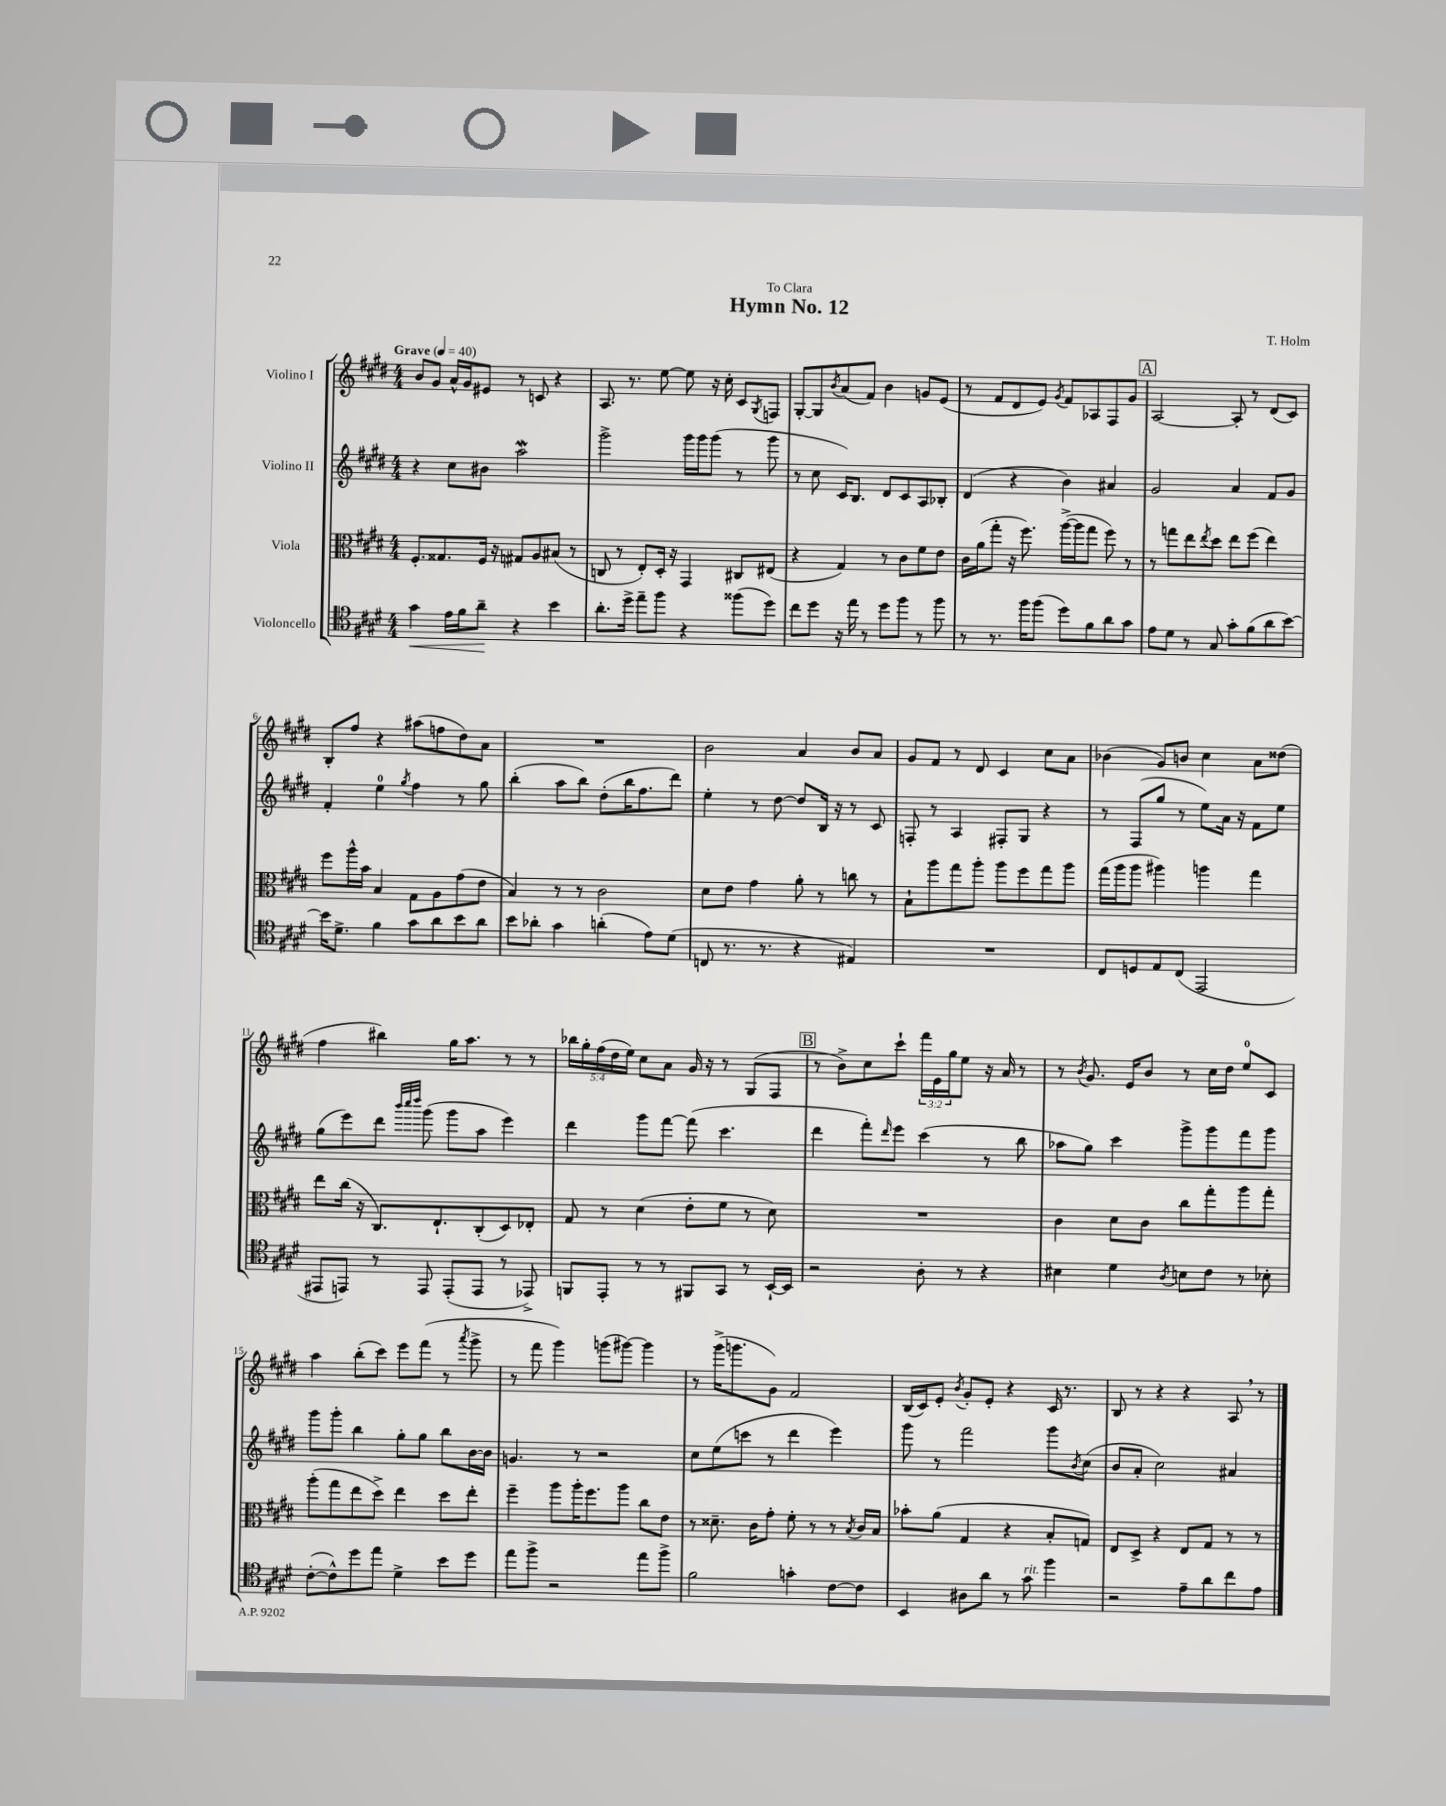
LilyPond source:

\header { title = "Hymn No. 12" composer = "T. Holm" dedication = "To Clara" }
<<
\new StaffGroup <<
\new Staff = "s0" \with { instrumentName = "Violino I" } {
    \clef treble \key e \major \numericTimeSignature \time 4/4 \override Staff.TupletNumber.text = #tuplet-number::calc-fraction-text \tempo "Grave" 4 = 40
    b'8 gis'8 a'16-^ gis'16 eis'8 r8 c'8 r4 |
    a8. r8. e''8~ e''8 r16 cis''16-. cis'8 \acciaccatura { gis8 } f8 |
    gis8~-. gis8 \acciaccatura { b'8 } a'8( fis'8) b'4 g'8 e'8( |
    r8 fis'8 dis'8 e'8) \acciaccatura { gis'8 } fis'8 aes8 fis8 gis'8 |
    \mark \markup { \box "A" } a2~ a8-. r8 dis'8( cis'8) |
    b8-. fis''8 r4 ais''8( f''8 dis''8) a'8 |
    R1 |
    b'2 a'4 b'8 a'8 |
    gis'8 fis'8 r8 dis'8 cis'4 cis''8 a'8 |
    bes'4( gis'8) b'8 cis''4 a'8 disis''8( |
    fis''4 bis''4) gis''16 a''8. r8 r8 |
    \tuplet 5/4 { bes''16 gis''16-. fis''16( dis''16 e''16) } cis''8 a'8 gis'16 r16 r8 gis8( fis8 |
    \mark \markup { \box "B" } r8 b'8->) cis''8 cis'''8-! \tuplet 3/2 { fis'''16 e'16 gis''16 } e''8 r16 a'16 r8 |
    r8 \acciaccatura { b'8 } gis'8. e'16 b'8 r8 cis''16 dis''16 e''8-0 cis'8 |
    a''4 b''8-.( cis'''8) e'''8 fis'''8( r8 \acciaccatura { a'''8 } gis'''8-> |
    r8 fis'''8 gis'''4) g'''8( gis'''8~) gis'''4 |
    r8 gis'''16->( g'''8. gis'8) fis'2 |
    b16( cis'16) e'8-. \acciaccatura { b'8 } gis'8-. e'8-. r4 cis'16 r8. |
    b8 r8 r4 r4 a8 \breathe r8 \bar "|." |
}
\new Staff = "s1" \with { instrumentName = "Violino II" } {
    \clef treble \key e \major \numericTimeSignature \time 4/4
    r4 cis''8 bis'8 a''2\mordent |
    gis'''2-> gis'''16 gis'''16 gis'''8( r8 gis'''8 |
    r8 cis''8 cis'16) b8. dis'8 cis'8 a8 bes8-. |
    dis'4( r4 b'4) ais'4 |
    \mark \markup { \box "A" } gis'2 a'4 fis'8 gis'8 |
    fis'4-. e''4-0 \acciaccatura { gis''8 } fis''4 r8 gis''8 |
    b''4-.( a''8 b''8) dis''8-.( b''16 fis''8. dis'''8) |
    e''4-. r8 dis''8~ dis''8 b16 r16 r8 cis'8 |
    f8-. r8 a4 fis8-. gis8 r4 |
    r8 fis8( gis''8 r8 e''8) a'16 r16 fis'8 e''8 |
    gis''8( e'''8) dis'''8 \grace { b'''32 cis''''32 dis''''32 } gis'''8( gis'''8 a''8 e'''4) |
    dis'''4 gis'''8 fis'''8~ fis'''8( cis'''4. |
    \mark \markup { \box "B" } dis'''4 fis'''8-.) \grace { dis'''16 } e'''8 cis'''4( r8 b''8 |
    aes''8 gis''8) cis'''4 gis'''8-> gis'''8 fis'''8 gis'''8 |
    gis'''8 gis'''8-. b''4 gis''8-. gis''8 b''8 b'16~ b'16 |
    g'4. r8 r2 |
    cis''8 e''8( c'''8 r8 dis'''4 e'''4) |
    gis'''8 r8 fis'''2 gis'''8 \acciaccatura { b'8 } cis''8( |
    b'8 a'8-. cis''2) ais'4 \bar "|." |
}
\new Staff = "s2" \with { instrumentName = "Viola" } {
    \clef alto \key e \major \numericTimeSignature \time 4/4
    fis8.-. gisis8. fis16 r16 gis8 a8 bis8( r8 |
    c8 r8 e8-.) dis16-. r16 gis,4 cis8 eis8( |
    r4 gis4) r8 cis'8 fis'8 e'8 |
    cis'16 a'16( gis''8-. r16 fis''8.) a''16~->( a''16 gis''8 fis''8) r8 |
    \mark \markup { \box "A" } r8 g''8 e''8 \acciaccatura { e''8 } dis''8 e''8 fis''8( e''4) |
    fis''8 a''16-^ b'16 b4 gis8 a8 gis'8( e'8 |
    b4) r8 r8 cis'2 |
    dis'8 e'8 gis'4 a'8-. r8 c''8 r8 |
    b8-! a''8 gis''8 a''8-. a''8 fis''8 gis''8 a''8 |
    gis''16( a''16 a''8 ais''4) a''4 gis''4 |
    e''8 cis''16( r16 cis8.) e8.-! cis8-.( dis8) ees8-. |
    gis8 r8 dis'4( e'8-. fis'8 r8 dis'8) |
    \mark \markup { \box "B" } R1 |
    cis'4 dis'8 cis'8 cis''8 gis''8-. a''8 gis''8-. |
    a''8-.( gis''8 e''8 dis''8->) e''4 dis''8 e''8-. |
    fis''4-- a''8 a''16-. fis''8. a''8 cis''8 e'8 |
    r8 disis'8.-- cis'16 gis'8-. fis'8-. r8 r8 \acciaccatura { b8 } cis'16 b16 |
    bes'8-. a'8( gis4 r4 b8-. g8) |
    e8 dis8-> r4 e8 gis8 r8 r8 \bar "|." |
}
\new Staff = "s3" \with { instrumentName = "Violoncello" } {
    \clef tenor \key e \major \numericTimeSignature \time 4/4
    gis'4\< e'16 fis'16 a'8--\! r4 b'4 |
    a'8.-. dis''16-> e''8-- fis''8 r4 fisis''8( dis''8) |
    cis''8 dis''8 r16 e''16 r8 dis''8 fis''8 r8 fis''8 |
    r8 r8. fis''16 fis''8( dis''8) fis'8 a'8 gis'8 |
    \mark \markup { \box "A" } e'8 dis'8 r8 gis8 gis'8-. fis'8( a'8 b'8~) |
    b'16 dis'8.-> fis'4 gis'8 a'8 b'8 a'8 |
    b'8 aes'8-. gis'4 a'4-.( e'8) dis'8( |
    c8 r8. r8. r4 eis4) |
    R1 |
    cis8 d8 e8 cis8( e,2 |
    eis,8 e,8) r8 e,8 e,8-.( e,8 r8 ees,8->) |
    f,8 e,8-. r8 r8 fis,8 gis,8 r8 b,16~-! b,16 |
    \mark \markup { \box "B" } r2 a8-. r8 r4 |
    bis4 dis'4 \acciaccatura { a8 } b8 cis'8 r8 bes8-. |
    cis'8~-.( cis'8-^) dis''8 e''8 dis'4-> b'8 dis''8 |
    e''8 fis''8-> r2 e''8 fis''8-> |
    fis'2 g'4-. cis'8~ cis'8 |
    b,4 ais8 a'8 r8 gis'8^\markup { \italic "rit." } fis''4 |
    r2 e'8-- a'8 cis''8 e'8 \bar "|." |
}
>>
>>
